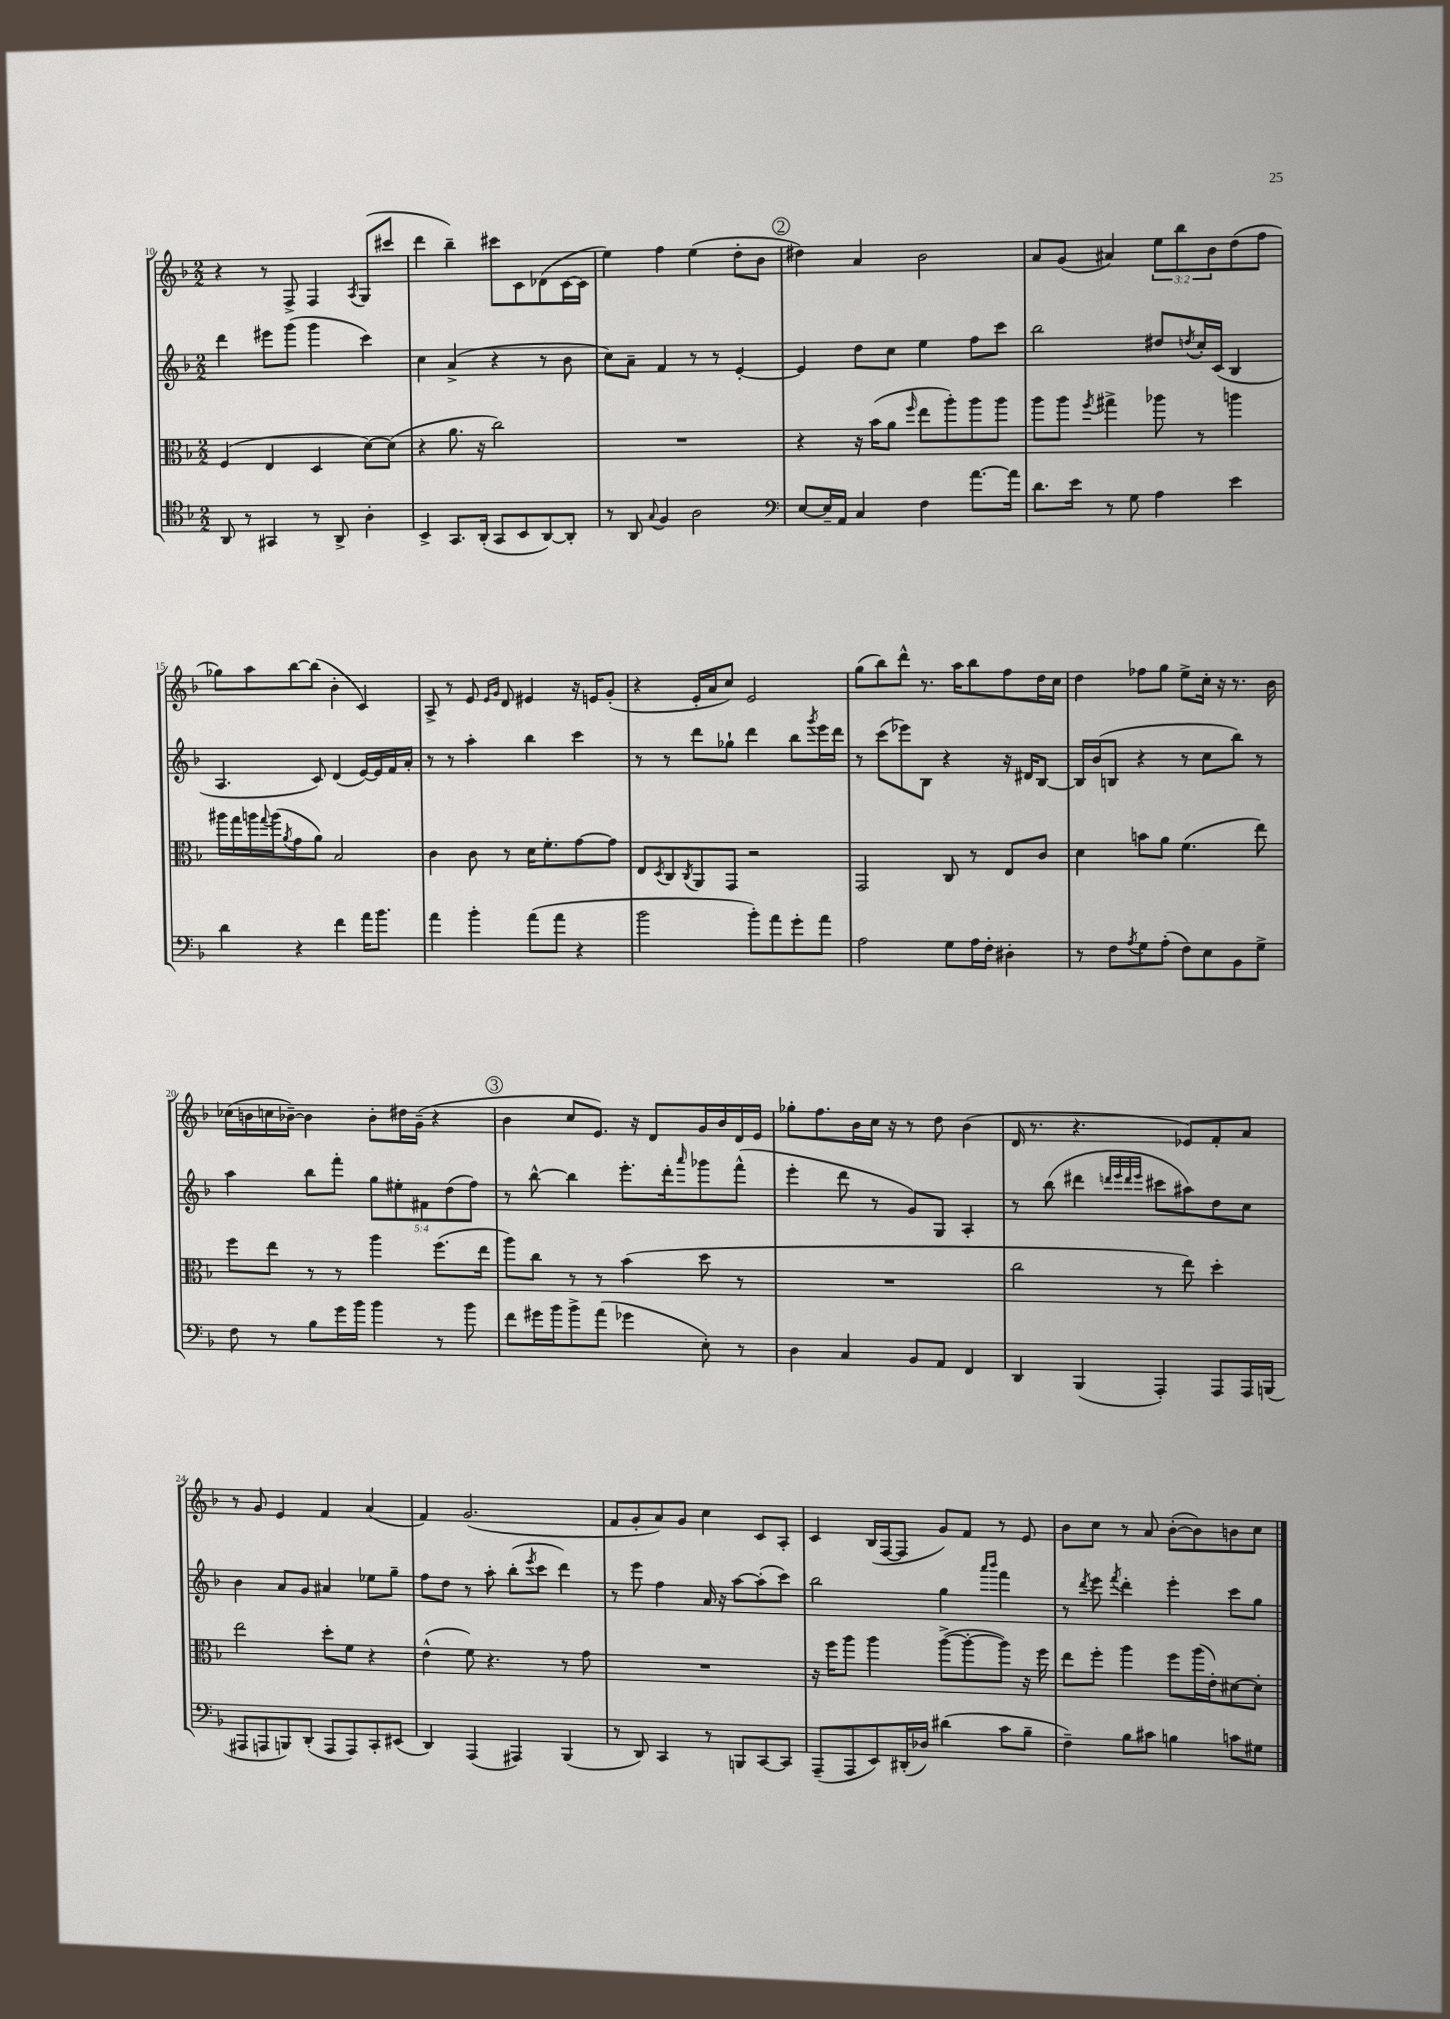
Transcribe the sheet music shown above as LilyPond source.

<<
\new StaffGroup <<
\new Staff = "s0" {
    \clef treble \key f \major \numericTimeSignature \time 2/2 \override Staff.TupletNumber.text = #tuplet-number::calc-fraction-text
    r4 r8 f8-> f4 \acciaccatura { a8 } g8( cis'''8 |
    d'''4 bes''4--) cis'''8 c'8 des'8( c'16~ c'16 |
    e''4) f''4 e''4( d''8-. bes'8 |
    \mark \markup { \circle "2" } dis''4) a'4 bes'2 |
    a'8 g'8( ais'4) \tuplet 3/2 { e''8 bes''8 bes'8 } d''8( f''8 |
    ges''8) a''8 bes''8~ bes''8( bes'4-. c'4) |
    a8-> r8 e'8 \grace { e'16 g'16 } d'8 eis'4 r16 e'16 g'8-.( |
    r4 e'16-. a'16 c''8) e'2 |
    g''8( bes''8) d'''8-^ r8. a''16 bes''8 f''8 d''16 c''16 |
    d''4 fes''8 g''8 e''8-> c''16-. r16 r8. bes'16 |
    ces''16( b'16 c''16 bes'16~--) bes'4 bes'8-. dis''16 g'16--( r4 |
    \mark \markup { \circle "3" } bes'4 c''8 e'8.) r16 d'8 g'16 bes'16 d'16 e'16 |
    ges''8-. f''8. bes'16 c''16 r16 r8 d''8 bes'4( |
    d'16 r8. r4. ees'8) f'8-. a'8 |
    r8 g'8 e'4 f'4 a'4( |
    f'4) g'2.( |
    f'8 g'8-. a'8) g'8 c''4 c'8 a8-. |
    c'4 bes16( f16~ f8 g'8) f'8 r8 e'8 |
    bes'8 c''8 r8 a'8 bes'8~-.( bes'8) b'8 c''8 \bar "|." |
}
\new Staff = "s1" {
    \clef treble \key f \major \numericTimeSignature \time 2/2 \override Staff.TupletNumber.text = #tuplet-number::calc-fraction-text
    d'''4 eis'''8 g'''8( g'''4 c'''4) |
    c''4 a'4->( r4 r8 bes'8 |
    c''8) a'8-- f'4 r8 r8 e'4~-. |
    \mark \markup { \circle "2" } e'4 d''8 c''8 e''4 f''8 c'''8 |
    bes''2 dis''8 \acciaccatura { d''8 } c''16-. c'16( bes4 |
    a4. c'8) d'4( e'16~) e'16 f'16 a'16-. |
    r8 r8 a''4-. bes''4 c'''4 |
    r8 r8 d'''8 ges''8-! d'''4 bes''8 \acciaccatura { g'''8 } e'''16 d'''16 |
    r8 c'''8( ees'''8) bes8 r4 r16 dis'16 bes8~ |
    bes16 bes'16( b8 r4 r8 c''8 bes''8) r8 |
    a''4 bes''8 f'''8-. \tuplet 5/4 { g''8 eis''8-. fis'8 d''8( f''8) } |
    \mark \markup { \circle "3" } r8 bes''8~-^ bes''4 e'''8.-. d'''16-. \grace { a'''16 } ges'''8 f'''8-^( |
    e'''4-. d'''8 r8 g'8) g8 a4-. |
    r8 bes''8( dis'''4 \grace { d'''32 e'''32 d'''32 e'''32 } cis'''8 ais''8) d''8 c''8 |
    bes'4 a'8 g'8 ais'4 ees''8 g''8-- |
    f''8 d''8 r8 a''8-. bes''8-.( \acciaccatura { e'''8 } c'''8 d'''4) |
    r8 e'''8 f''4 a'16 r16 a''8~ a''8-.( c'''8) |
    bes''2 g''4 \grace { a'''16 bes'''16 } f'''4 |
    r8 \acciaccatura { d'''8 } e'''8 \acciaccatura { f'''8 } d'''4-. e'''4-. c'''8 g''8 \bar "|." |
}
\new Staff = "s2" {
    \clef alto \key f \major \numericTimeSignature \time 2/2
    f4( e4 d4 d'8~) d'8( |
    r4 a'8. r16 c''2) |
    R1 |
    \mark \markup { \circle "2" } r4 r16 bes'16( a'8 \grace { f''16 } e''8 a''8-.) a''8 a''8 |
    a''8 a''8 \acciaccatura { f''8 } gis''4-> aes''8 r8 a''4 |
    ais''16 g''16 a''16 \appoggiatura { g''8 } a''16( \acciaccatura { a'8 } g'8 a'8) bes2 |
    c'4 c'8 r8 d'16 f'8.-. g'8~ g'8 |
    e8 \acciaccatura { d8 } c8 \acciaccatura { c8 } a,8 g,8 r2 |
    g,2 c8 r8 e8 c'8 |
    d'4 b'8 a'8 f'4.( e''8) |
    f''8 e''8 r8 r8 a''4 f''8.( e''16 |
    \mark \markup { \circle "3" } a''8) c''8 r8 r8 bes'4( d''8 r8 |
    R1 |
    c''2 r8 e''8) d''4-. |
    e''2 d''8-. f'8 r4 |
    e'4-^( f'8) r4. r8 g'8 |
    R1 |
    r16 f''16 a''8 a''4 a''8~->( a''8~-. a''8) r16 f''16 |
    e''8 f''8-. a''4 f''8 a''16( e'16-.) dis'8~ dis'8-. \bar "|." |
}
\new Staff = "s3" {
    \clef tenor \key f \major \numericTimeSignature \time 2/2
    a,8 r8 gis,4 r8 a,8-> a4-. |
    bes,4-> g,8. a,16-.( g,8 bes,8 a,8~) a,8-. |
    r8 a,8 \appoggiatura { g8 } f4 a2 |
    \mark \markup { \circle "2" } \clef bass e8~ e16-- a,16 c4 f4 a'8.~ a'16 |
    d'8. e'16 r8 g8 a4 e'4 |
    d'4 r4 f'4 a'16 bes'8. |
    a'4 bes'4-. a'8( a'8 r4 |
    bes'2 bes'8-.) a'8 g'8-. a'8 |
    a2 g8 a16 f16-. dis4-. |
    r8 f8 \acciaccatura { a8 } g8 a8-.( f8) e8 bes,8 g8-> |
    f8 r8 bes8 g'16 bes'16 bes'4 r8 bes'8 |
    \mark \markup { \circle "3" } f'8 gis'16 bes'16 bes'8-> a'8( ges'4 e8-.) r8 |
    d4 c4 bes,8 a,8 f,4 |
    d,4 bes,,4( a,,4-.) a,,8 a,,16 b,,16( |
    ais,,8 a,,8 b,,8) d,8-.( a,,8 a,,8) c,8-. eis,8( |
    d,4) a,,4( ais,,4) bes,,4( |
    r8 d,8) c,4 r8 b,,8 c,8~ c,8 |
    a,,8--( a,,8 e,8) dis,16-.( des16) dis'4( c'8 bes8-- |
    f4--) bes8 cis'8 b4 c'8 gis8 \bar "|." |
}
>>
>>
\layout { \context { \Score currentBarNumber = #10 } }
